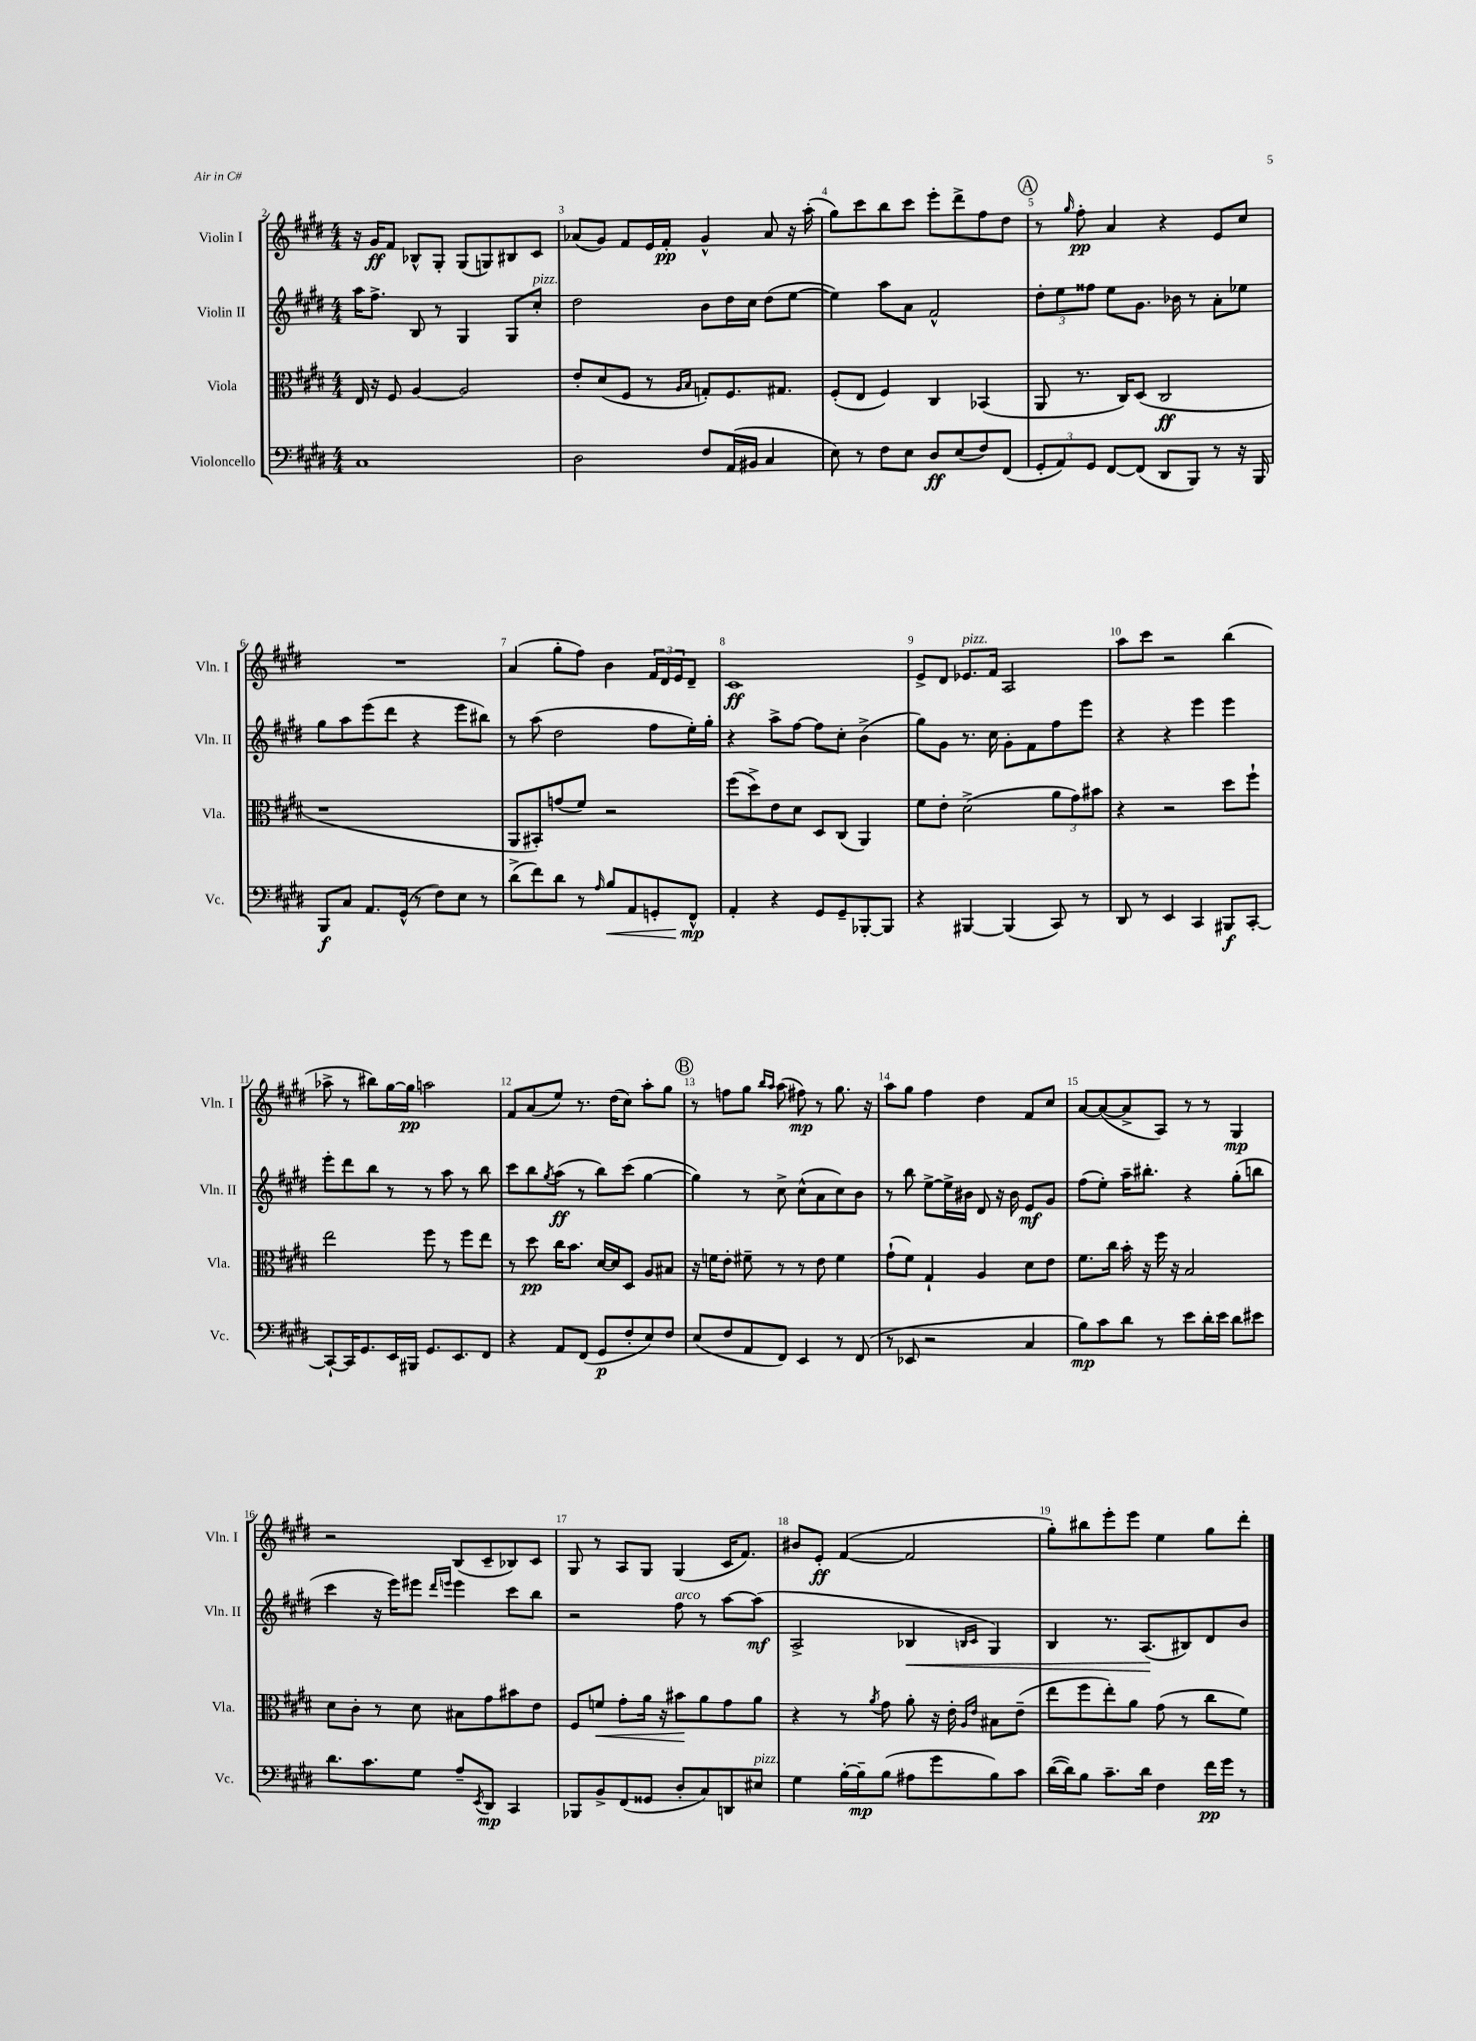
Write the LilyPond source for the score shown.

<<
\new StaffGroup <<
\new Staff = "s0" \with { instrumentName = "Violin I" shortInstrumentName = "Vln. I" } {
    \clef treble \key e \major \numericTimeSignature \time 4/4
    r16 gis'16\ff fis'8 bes8-^ gis8-. gis8( g8) bis8 cis'8 |
    aes'8( gis'8) fis'8 e'16 fis'16-.\pp gis'4-^ aes'8 r16 a''16-.( |
    gis''8) cis'''8 b''8 cis'''8 e'''8-. dis'''8-> fis''8 dis''8 |
    \mark \markup { \circle "A" } r8 \grace { gis''16 } fis''8-.\pp a'4 r4 e'8 cis''8 |
    R1 |
    a'4( gis''8-. fis''8) b'4 \tuplet 3/2 { fis'16 dis'16 e'16 } dis'8-- |
    cis'1\ff |
    e'8-> dis'8 ees'8.^\markup { \italic "pizz." } fis'16 a2 |
    a''8 cis'''8 r2 b''4( |
    aes''8-> r8 bis''8) gis''16~ gis''16\pp a''2 |
    fis'8 a'8( e''8) r8. dis''16( cis''8) a''8-. gis''8 |
    \mark \markup { \circle "B" } r8 f''8 gis''8 \grace { b''16 a''16 } a''8( fis''8\mp) r8 gis''8. r16 |
    a''8 gis''8 fis''4 dis''4 fis'8 cis''8 |
    a'8~ a'8~( a'8-> a8) r8 r8 gis4\mp |
    r2 b8( cis'8-- bes8) cis'8 |
    gis8 r8 a8 gis8 gis4( cis'16 fis'8.) |
    bis'8 e'8-.\ff fis'4~( fis'2 |
    gis''8-.) bis''8 e'''8-. e'''8 e''4 gis''8 dis'''8-. \bar "|." |
}
\new Staff = "s1" \with { instrumentName = "Violin II" shortInstrumentName = "Vln. II" } {
    \clef treble \key e \major \numericTimeSignature \time 4/4
    a''16 fis''8.-> b8 r8 gis4 gis8 cis''8-.^\markup { \italic "pizz." } |
    dis''2 b'8 dis''16 cis''16 dis''8( e''8~ |
    e''4) a''8 a'8 fis'2-^ |
    \mark \markup { \circle "A" } \tuplet 3/2 { dis''8-. e''8 fisis''8 } e''8 gis'8. bes'16 r8 a'8-. ees''8 |
    gis''8 a''8 e'''8( dis'''8 r4 e'''8 bis''8) |
    r8 a''8( dis''2 fis''8 e''16-.) gis''16-. |
    r4 a''8-> fis''8~ fis''8 cis''8-. b'4->( |
    gis''8) gis'8 r8. cis''16 gis'8-. fis'8 fis''8 e'''8 |
    r4 r4 e'''4 e'''4 |
    e'''8-. dis'''8 b''8 r8 r8 a''8 r8 b''8 |
    cis'''8 b''8 \acciaccatura { gis''8 } a''8\ff( r8 b''8) cis'''8( gis''4~ |
    \mark \markup { \circle "B" } gis''4) r8 cis''8-> cis''8-^( a'8 cis''8) b'8 |
    r8 b''8 e''8~-> e''16-> bis'16 dis'8 r16 bis'16 e'8\mf gis'8 |
    fis''8( e''8-.) a''16-- bis''8.-. r4 gis''8-.( b''8 |
    cis'''4 r16 e'''16) eis'''8 \grace { dis'''16 e'''16 } e'''4 cis'''8 b''8 |
    r2 fis''8^\markup { \italic "arco" } r8 a''8~ a''8\mf( |
    a2-> bes4\< \grace { b16 cis'16 } gis4) |
    b4 r8. a8.\!( bis8) dis'8 b'8 \bar "|." |
}
\new Staff = "s2" \with { instrumentName = "Viola" shortInstrumentName = "Vla." } {
    \clef alto \key e \major \numericTimeSignature \time 4/4
    e16 r16 fis8 a4~ a2 |
    e'8-. dis'8( fis8 r8 \grace { a16 b16 } g8-.) fis8. gis8. |
    fis8-.( e8 fis4) cis4 bes,4( |
    \mark \markup { \circle "A" } a,8 r8. cis16) dis8( cis2\ff |
    r1 |
    a,8 bis,8-.) g'8( fis'8) r2 |
    fis''8( dis''8->) e'8 dis'8 dis8 cis8( a,4) |
    fis'8 e'8-. dis'2->( \tuplet 3/2 { a'8 gis'8) bis'8 } |
    r4 r2 dis''8 fis''8-! |
    e''2 fis''8 r8 fis''8 e''8 |
    r8 dis''8\pp cis''16 b'8. dis'16~ dis'16 dis8 a8 bis8 |
    \mark \markup { \circle "B" } r16 f'16 e'8-. fis'8-- r8 r8 e'8 fis'4 |
    gis'8-!( fis'8) gis4-! a4 dis'8 e'8 |
    fis'8. cis''16 b'16-. r16 fis''16 r16 b2 |
    dis'8 cis'8-. r8 dis'8 bis8 gis'8 bis'8 e'8 |
    fis8 f'8\< gis'8-. a'16 r16 bis'8\! a'8 gis'8 a'8 |
    r4 r8 \acciaccatura { a'8 } gis'8 a'8-. r16 e'16-. \grace { a16 e'16 } bis8 e'8--( |
    e''8 fis''8 e''8-.) a'8 gis'8( r8 cis''8 fis'8) \bar "|." |
}
\new Staff = "s3" \with { instrumentName = "Violoncello" shortInstrumentName = "Vc." } {
    \clef bass \key e \major \numericTimeSignature \time 4/4
    cis1 |
    dis2 fis8 a,16( bis,16 cis4 |
    e8) r8 fis8 e8 dis8\ff e8( fis8) fis,8( |
    \mark \markup { \circle "A" } \tuplet 3/2 { gis,8-. a,8) gis,8 } fis,8~ fis,8( dis,8 b,,8) r8 r16 b,,16 |
    b,,8\f cis8 a,8. gis,16-^( r8 fis8) e8 r8 |
    dis'8->( fis'8) dis'8 r8 \grace { a16 } b8\< a,8 g,8-. fis,8-^\mp\! |
    a,4-. r4 gis,8 gis,8-- bes,,8~-. bes,,8 |
    r4 bis,,4~ bis,,4( cis,8) r8 |
    dis,8 r8 e,4 cis,4 bis,,8\f cis,8~-. |
    cis,8~-! cis,16 gis,8. e,16 bis,,16 gis,8. e,8. fis,8 |
    r4 a,8 fis,8( gis,8\p fis8-. e8) fis8 |
    \mark \markup { \circle "B" } e8( fis8 a,8 fis,8) e,4 r8 fis,8( |
    r8 ees,8 r2 cis4 |
    b8\mp) cis'8 dis'8 r8 e'8 dis'16-. e'16 dis'8 eis'8 |
    dis'8. cis'8. gis8 a8-- \acciaccatura { e,8 } dis,8\mp cis,4 |
    bes,,8 b,8-> fis,8( gisis,8 dis8-. cis8) d,8 eis8^\markup { \italic "pizz." } |
    gis4 b16~-. b16--\mp b8( ais8 gis'8 b8) cis'8 |
    dis'16~( dis'16) b8 cis'8.-- dis'16 fis4 fis'16\pp gis'16 r8 \bar "|." |
}
>>
>>
\layout { \context { \Score currentBarNumber = #2 \override BarNumber.break-visibility = ##(#f #t #t) barNumberVisibility = #all-bar-numbers-visible } }
